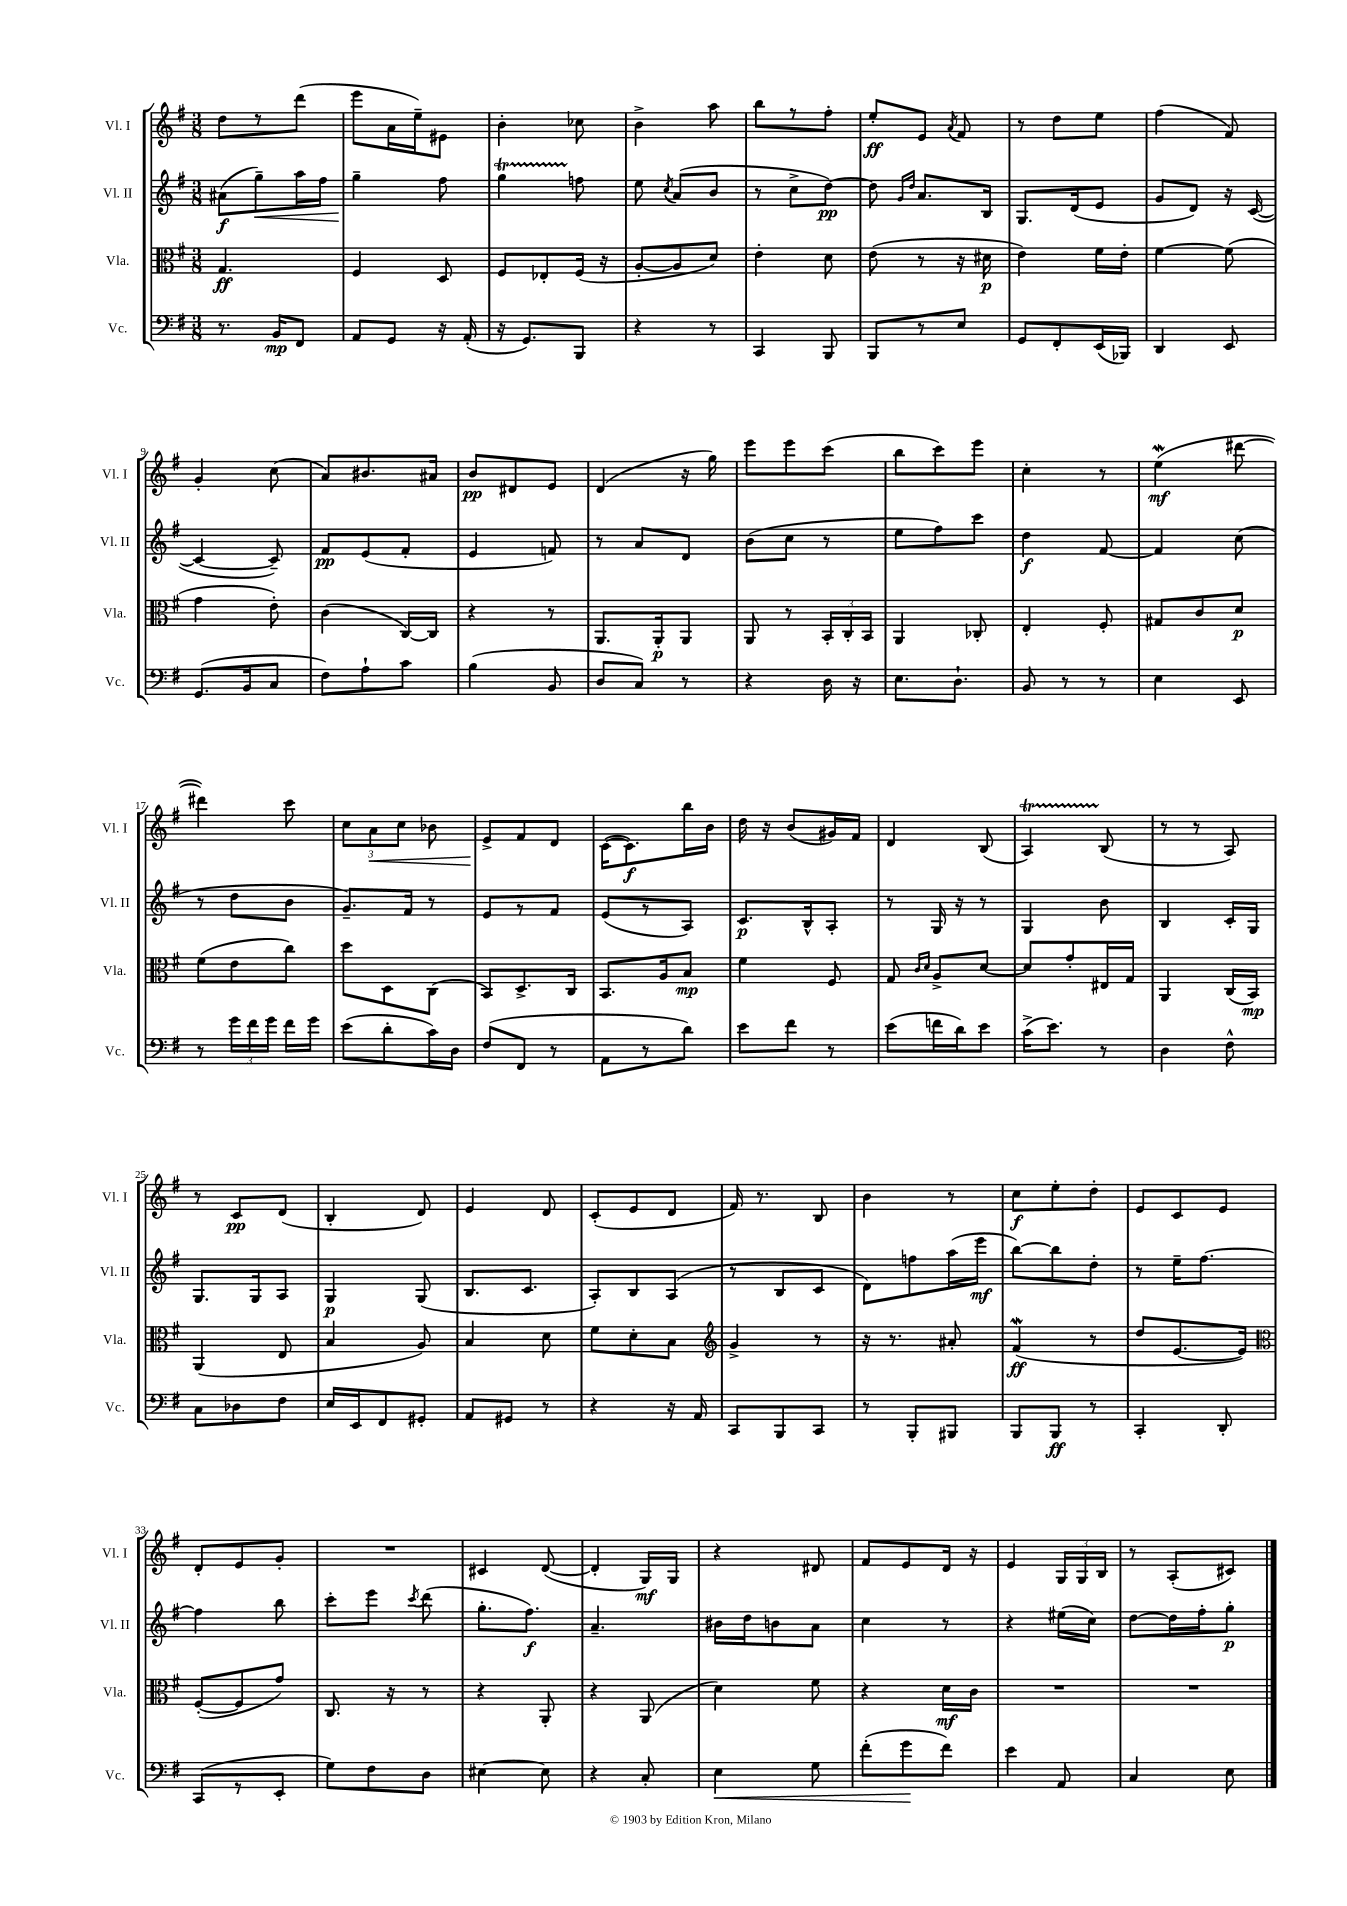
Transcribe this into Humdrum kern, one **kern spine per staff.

**kern	**kern	**kern	**kern
*staff4	*staff3	*staff2	*staff1
*clefF4	*clefC3	*clefG2	*clefG2
*k[f#]	*k[f#]	*k[f#]	*k[f#]
*M3/8	*M3/8	*M3/8	*M3/8
8.r	4.G/	(8a#\L	8dd\L
.	.	8gg~\)	8r
16BB/LK	.	.	.
8FF#/J	.	16aa\L	(8ddd\J
.	.	16ff#\JJ	.
=	=	=	=
8AA/L	4F#/	4gg~\	8eee\L
8GG/J	.	.	16a\L
.	.	.	16ee~\J)
16r	8D/	8ff#\	8e#\J
(16AA'/	.	.	.
=	=	=	=
16r	8F#/L	4gg\	4b'\
8.GG/L)	.	.	.
.	8E-'/	.	.
8BBB/J	(16F#/Jk	8ff\	8cc-\
.	16r	.	.
=	=	=	=
4r	[8A'/L	8ee\	4b^\
.	.	8qcc/	.
.	8A/]	(8a/L	.
8r	8d/J)	8b/J	8aa\
=	=	=	=
4CC/	4e'\	8r	8bb\L
.	.	8cc^\L	8r
8BBB/	8d\	[8dd\J)	8ff#'\J
=	=	=	=
8BBB/L	(8e\	8dd\]	8ee'/L
.	.	16qqg/LL	.
.	.	16qqdd/JJ	.
8r	8r	8.a/L	8e/J
.	.	.	8qa/
8E/J	16r	.	8f#/
.	16d#\	16B/Jk	.
=	=	=	=
8GG/L	4e\)	8.G/L	8r
8FF#'/	.	.	8dd\L
.	.	(16d/k	.
(16EE/L	16f#\LL	8e/J	8ee\J
16BBB-/JJ)	16e'\JJ	.	.
=	=	=	=
4DD/	[4f#\	8g/L	(4ff#\
.	.	8d/J)	.
8EE/	(8f#\]	16r	8f#/)
.	.	([16c/	.
=	=	=	=
(8.GG/L	4g\	4c/_	4g'/
16BB/k	.	.	.
8C/J	8e'\)	8c~/])	(8cc\
=	=	=	=
8F#\L)	(4c\	8f#/L	8a/L)
8A`\	.	(8e/	8.b#/
8c\J	[16C/LL)	8f#'/J	.
.	16C/]JJ	.	16a#/Jk
=	=	=	=
(4B\	4r	4e/	8b/L
.	.	.	8d#/
8BB/	8r	8f/)	8e/J
=	=	=	=
8D/L	8.AA/L	8r	(4d/
8C/J)	.	8a/L	.
.	16AA'/k	.	.
8r	8AA/J	8d/J	16r
.	.	.	16gg\)
=	=	=	=
4r	8AA/	(8b\L	8eee\L
.	8r	8cc\J	8eee\
16D\	24BB'/LL	8r	(8ccc\J
.	24C'/	.	.
16r	.	.	.
.	24BB/JJ	.	.
=	=	=	=
8.E\L	4AA/	8ee\L	8bb\L
.	.	8ff#\)	8ccc\)
8.D`\J	.	.	.
.	8C-'/	8ccc\J	8eee\J
=	=	=	=
8BB/	4E'/	4dd\	4cc'\
8r	.	.	.
8r	8F#'/	[8f#/	8r
=	=	=	=
4E\	8G#/L	4f#/]	(4ee\
.	8c/	.	.
8EE/	8d/J	(8cc\	[8ddd#\
=	=	=	=
8r	(8f#\L	8r	4ddd#\])
24g\LL	8e\	8dd\L	.
24f#\	.	.	.
24g\JJ	.	.	.
16f#\LL	8cc\J)	8b\J	8ccc\
16g\JJ	.	.	.
=	=	=	=
(8e\L	8dd\L	8.g~/L)	12cc\L
.	.	.	12a\
8d'\	8D\	.	.
.	.	.	12cc\J
.	.	16f#/Jk	.
16c\L)	(8C\J	8r	8b-\
16D\JJ	.	.	.
=	=	=	=
(8F#/L	8BB/L)	8e/L	8e^/L
8FF#/J	8.D^/	8r	8f#/
8r	.	8f#/J	8d/J
.	16C/Jk	.	.
=	=	=	=
8AA\L	8.BB/L	(8e/L	([16c\LK
.	.	.	8.c\])
8r	.	8r	.
.	16A/k	.	.
8d\J)	8B/J	8A/J)	16bb\L
.	.	.	16b\JJ
=	=	=	=
8e\L	4f#\	8.c/L	16dd\
.	.	.	16r
8f#\J	.	.	(8b/L
.	.	16B^^/k	.
8r	8F#/	8A'/J	16g#/L)
.	.	.	16f#/JJ
=	=	=	=
(8e\L	8G/	8r	4d/
.	16qqc/LL	.	.
.	16qqd/JJ	.	.
16f\L	8A^/L	16G/	.
16d\J)	.	16r	.
8e\J	[8d/J	8r	(8B/
=	=	=	=
(16c^\LK	8d/]L	4G/	4A/)
8.e\J)	.	.	.
.	8g'/	.	.
8r	16E#/L	8b\	(8B/
.	16G/JJ	.	.
=	=	=	=
4D\	4AA/	4B/	8r
.	.	.	8r
8F#^^\	(16C/LL	16c'/LL	8A/)
.	16BB/JJ)	16G/JJ	.
=	=	=	=
8C\L	(4AA/	8.G/L	8r
8D-\	.	.	8c/L
.	.	16G/k	.
8F#\J	8E/	8A/J	(8d/J
=	=	=	=
16E/LL	4B/	4G/	4B'/
16EE/J	.	.	.
8FF#/	.	.	.
8GG#'/J	8A/)	(8G/	8d/)
=	=	=	=
8AA/L	4B/	8.B/L	4e/
8GG#/J	.	.	.
.	.	8.c/J	.
8r	8d\	.	8d/
=	=	=	=
4r	8f#\L	8A'/L)	(8c'/L
.	8d'\	8B/	8e/
16r	8B\J	(8A/J	8d/J
16AA/	.	.	.
=	=	=	=
*	*clefG2	*	*
8CC/L	4g^/	8r	16f#/)
.	.	.	8.r
8BBB/	.	8B/L	.
8CC/J	8r	8c/J	8B/
=	=	=	=
8r	16r	8d\L)	4b\
.	8.r	.	.
8BBB'/L	.	8ff\	.
8BBB#/J	8a#'/	(16aa\L	8r
.	.	16eee\JJ	.
=	=	=	=
8BBB/L	(4f#/	[8bb\L)	8cc\L
8BBB/J	.	8bb\]	8ee'\
8r	8r	8dd'\J	8dd'\J
=	=	=	=
4CC'/	8dd/L	8r	8e/L
.	[8.e/	16ee~\LK	8c/
.	.	[8.ff#\J	.
8DD'/	.	.	8e/J
.	16e/]Jk)	.	.
=	=	=	=
*	*clefC3	*	*
(8CC/L	([8F#'/L	4ff#\]	8d'/L
8r	8F#/]	.	8e/
8EE'/J	8g/J)	8bb\	8g'/J
=	=	=	=
8G\L)	8.C/	8ccc'\L	4.r
8F#\	.	8eee\J	.
.	16r	.	.
.	.	8qccc/	.
8D\J	8r	(8ddd\	.
=	=	=	=
[4E#\	4r	8.gg'\L	4c#/
.	.	8.ff#\J)	.
8E#\]	8AA'/	.	([8d/
=	=	=	=
4r	4r	4.a~/	4d'/]
8C'/	(8AA/	.	16G/LL)
.	.	.	16G/JJ
=	=	=	=
4E\	4d\)	16b#\LL	4r
.	.	16dd\J	.
.	.	8b\	.
8G\	8f#\	8a\J	8d#/
=	=	=	=
(8f#'\L	4r	4cc\	8f#/L
8g\	.	.	8e/
8f#\J)	16d\LL	8r	16d/Jk
.	16c\JJ	.	16r
=	=	=	=
4e\	4.r	4r	4e/
8AA/	.	(16ee#\LL	24G/LL
.	.	.	24G/
.	.	16cc\JJ)	.
.	.	.	24B/JJ
=	=	=	=
4C/	4.r	[8dd\L	8r
.	.	16dd\]L	(8A'/L
.	.	16ff#'\J	.
8E\	.	8gg'\J	8c#/J)
==	==	==	==
*-	*-	*-	*-
